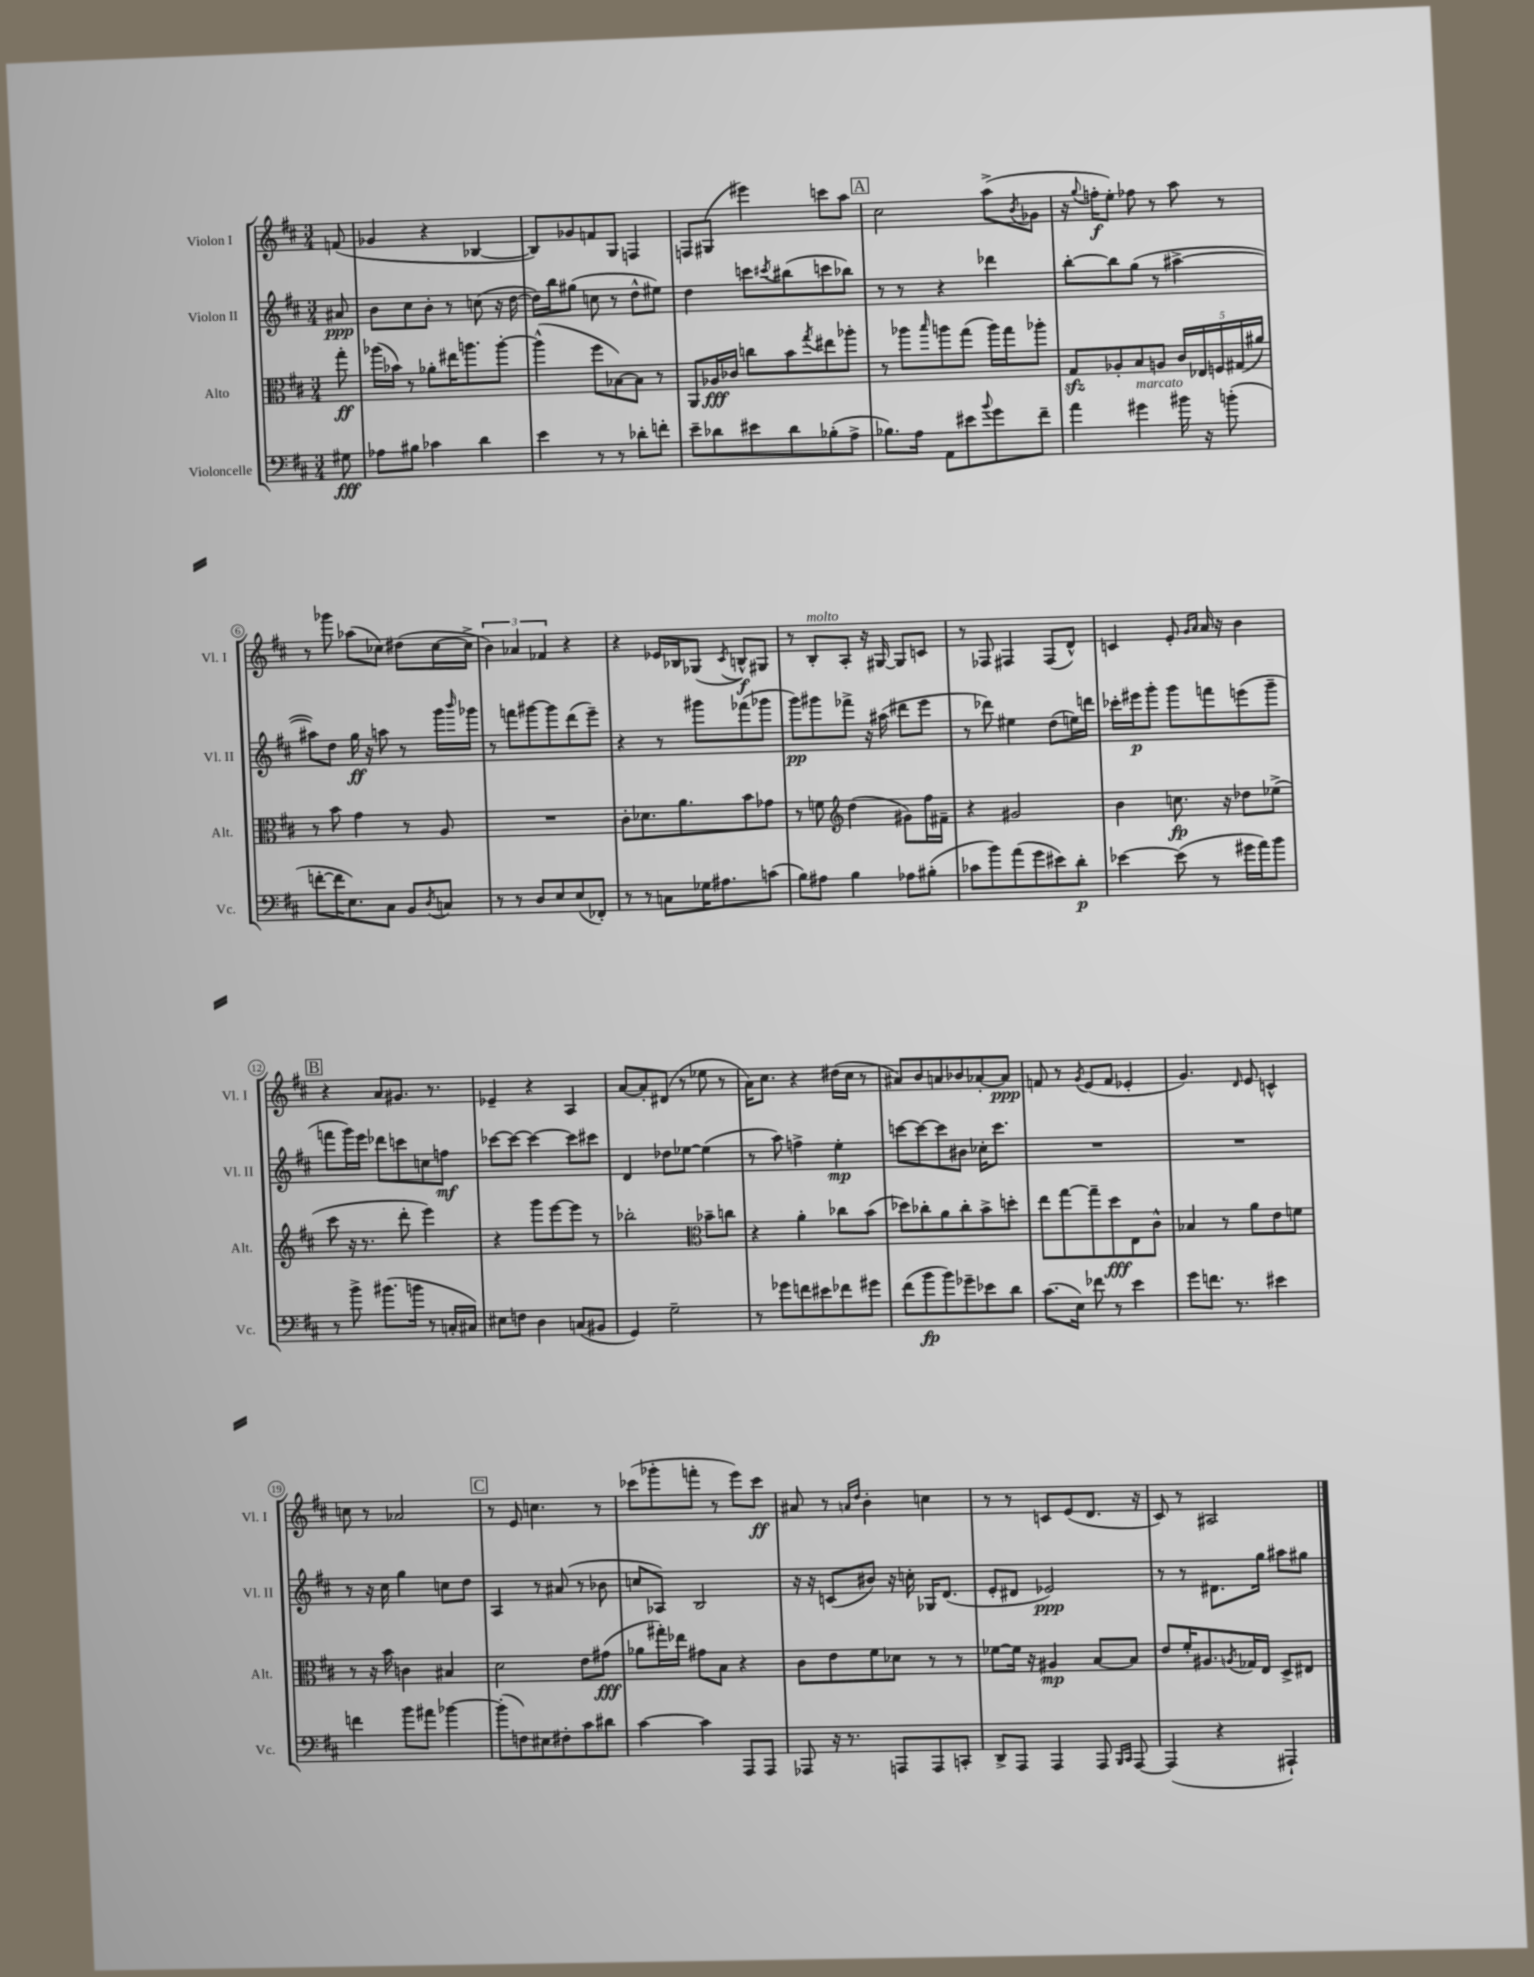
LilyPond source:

<<
\new StaffGroup <<
\new Staff = "s0" \with { instrumentName = "Violon I" shortInstrumentName = "Vl. I" } {
    \clef treble \key d \major \numericTimeSignature \time 3/4 \partial 8
    f'8( |
    ges'4 r4 bes4~ |
    bes8) ges'8 f'8 g8 f4 |
    f8 gis8( eis'''4) c'''8 a''8 |
    \mark \markup { \box "A" } cis''2 a''8->( \acciaccatura { b'8 } ges'8 |
    r16 \appoggiatura { g''8 } f''16-.\f e''8-.) fes''8 r8 a''8 r8 |
    r8 ges'''8 aes''8( ces''8) dis''8( ces''16~ ces''16-> |
    \tuplet 3/2 { b'4) aes'4 fes'4 } r4 |
    r4 ees'16 bes16 ges8( \acciaccatura { cis'8 } b8-^\f) gis8 |
    r8 b8-.^\markup { \italic "molto" } a8-. r16 gis16~ gis8 c'8 |
    r8 fes8 fis4 fis8( d'8-^) |
    c'4 e'8-. \grace { g'16 a'16 } a'16 r16 b'4 |
    \mark \markup { \box "B" } r4 a'8 gis'8. r8. |
    ees'4-- r4 a4 |
    a'8~ a'8-. dis'8( r8 ees''8 r8 |
    a'16) cis''8. r4 dis''16( cis''16 r8 |
    ais'8) b'8 a'8 bes'8 aes'8~-. aes'8\ppp |
    f'8 r8 \acciaccatura { g'8 } e'8( f'8 ees'4-. |
    g'4.) \grace { d'16 } e'8 c'4-^ |
    c''8 r8 aes'2 |
    \mark \markup { \box "C" } r8 e'8 c''4. r8 |
    ces'''8( ges'''8-. f'''8-. r8 e'''8) ces'''8\ff |
    ais'8 r8 \grace { a'16 d''16 } b'4-. c''4 |
    r8 r8 c'8 e'8( d'8. r16 |
    cis'8) r8 ais2 \bar "|." |
}
\new Staff = "s1" \with { instrumentName = "Violon II" shortInstrumentName = "Vl. II" } {
    \clef treble \key d \major \numericTimeSignature \time 3/4 \partial 8
    ais'8\ppp |
    b'8 cis''8 b'8-. r8 c''8( r16 d''16~ |
    d''16) b''16 gis''8( c''8 r8 d''8-^ eis''8) |
    d''4 c'''8 \acciaccatura { cis'''8 } bis''8( c'''8 bes''8) |
    \mark \markup { \box "A" } r8 r8 r4 des'''4 |
    b''8~-. b''8 g''8( r8 ais''4~-> |
    ais''8) d''8 g''16\ff r16 a''8 r8 g'''16 \grace { b'''16 } ges'''16 |
    r8 f'''8 gis'''8~ gis'''8 d'''8( e'''8--) |
    r4 r8 gis'''8 fes'''8( ges'''8 |
    g'''8\pp) gis'''8 fes'''8-> r16 ais''16( dis'''8 e'''8 |
    r8 des'''8) eis''4 d''8( e''16) d'''16 |
    ces'''16-. eis'''16\p g'''8-. g'''8 f'''8 e'''8( g'''8-- |
    \mark \markup { \box "B" } f'''8 g'''16) e'''16 des'''8 c'''8 c''8 f''8\mf |
    ces'''8~ ces'''8~ ces'''4~ ces'''8 cis'''8 |
    d'4 des''8 ees''8~ ees''4( |
    r8 a''8) f''4-> e''4-.\mp |
    c'''8~ c'''8~ c'''8 bis'8 ces''16-. c'''8. |
    R2. |
    R2. |
    r8 r16 cis''16 g''4 c''8 d''8 |
    \mark \markup { \box "C" } a4 r8 ais'8( r8 bes'8 |
    c''8 aes8) b2 |
    r16 r16 c'8( bis'8) r16 c''16-. ges16 d'8.( |
    e'8-. dis'8 ees'2\ppp) |
    r8 r8 dis'8. g''16 ais''8 gis''8 \bar "|." |
}
\new Staff = "s2" \with { instrumentName = "Alto" shortInstrumentName = "Alt." } {
    \clef alto \key d \major \numericTimeSignature \time 3/4 \partial 8
    g''8-.\ff |
    aes''16( bes'16) r8 aes'8-. eis''16 a''8. a''8~-. |
    a''4-^( fis''8 bes8~) bes8 r8 |
    a,8 aes16\fff ces'16 c''8 b'8 \acciaccatura { g''8 } eis''8 aes''8-. |
    \mark \markup { \box "A" } r8 aes''8 \grace { b''16 } a''8 g''8( a''16) g''16 aes''8-. |
    g8\sfz aes8-. b8 a8 \tuplet 5/4 { cis'16 ees16 f16 gis16( ais'16) } |
    r8 b'8 g'4 r8 a8 |
    R2. |
    cis'8-. des'8. a'8. b'8 ges'8 |
    r8 f'8 \clef treble d''4( gis'8) fis''16 fis'16-- |
    r4 gis'2 |
    b'4 c''8.\fp r16 des''8 ees''8->( |
    \mark \markup { \box "B" } cis'''8 r16 r8. d'''8-. e'''4) |
    r4 g'''8 e'''8~ e'''8 r8 |
    bes''2-. \clef alto bes'8-- c''8 |
    r4 a'4-. ces''8 b'8( |
    des''8) ces''8-. a'8 ces''8-. b'8-> d''8-. |
    e''8 g''8~ g''8-- d''8\fff e8 cis'8-^ |
    bes4 r8 a'8 e'8 f'8 |
    r8 r16 b'16 c'4 bis4 |
    \mark \markup { \box "C" } d'2 e'8 gis'8\fff( |
    aes'8 gis''16-.) ees''16 gis'8 b8 r4 |
    cis'8 e'8 fis'8 des'8 r8 r8 |
    fes'8~ fes'16 r16 ais4\mp b8~ b8 |
    e'8 fis'16-. ais8. \acciaccatura { a8 } ges16 e16 d8-> eis8 \bar "|." |
}
\new Staff = "s3" \with { instrumentName = "Violoncelle" shortInstrumentName = "Vc." } {
    \clef bass \key d \major \numericTimeSignature \time 3/4 \partial 8
    gis8\fff |
    aes8 bis8 ces'4 d'4 |
    e'4 r8 r8 des'8-. f'8-. |
    e'8-- des'8 eis'8 des'8 bes8-.( a8-> |
    \mark \markup { \box "A" } bes8.) a16 a,8 eis'8 \appoggiatura { b'8 } g'8 fis'8-- |
    a'4 gis'4^\markup { \italic "marcato" } bis'16 r16 b'8-.( |
    f'8~-. f'16 e8.) cis8 b,8 \acciaccatura { d8 } c8 |
    r8 r8 d8 e8 e8( fes,8-.) |
    r8 r8 c8 ges16 ais8. c'8( |
    b8) ais8 b4 aes8 bis8-.( |
    ces'8 b'8) a'8( g'8 eis'8) d'8-.\p |
    ees'4~ ees'8( r8 gis'16 a'16) b'8 |
    \mark \markup { \box "B" } r8 b'8-> bis'8.( b'16 r8 c16-. cis16) |
    eis8 f8 d4 c8( bis,8 |
    g,4) g2-- |
    r8 ges'8 f'8 eis'8 fes'8 gis'8 |
    fis'8( b'8\fp b'8) ges'8-- ees'8 d'8 |
    cis'8.( e16) fes'8 r8 e'4 |
    g'8 f'8. r8. eis'4 |
    f'4 b'8 ais'8 bes'4~ |
    \mark \markup { \box "C" } bes'8-.( f8) eis8 fis8-. cis'8 dis'8 |
    cis'4~ cis'4 a,,8 a,,8 |
    aes,,8 r16 r8. a,,8 a,,8 c,8-. |
    d,8-> a,,8 a,,4 a,,8 \grace { b,,16 cis,16 } a,,8~ |
    a,,4( r4 ais,,4-!) \bar "|." |
}
>>
>>
\layout { \context { \Score \override BarNumber.stencil = #(make-stencil-circler 0.1 0.3 ly:text-interface::print) } }
